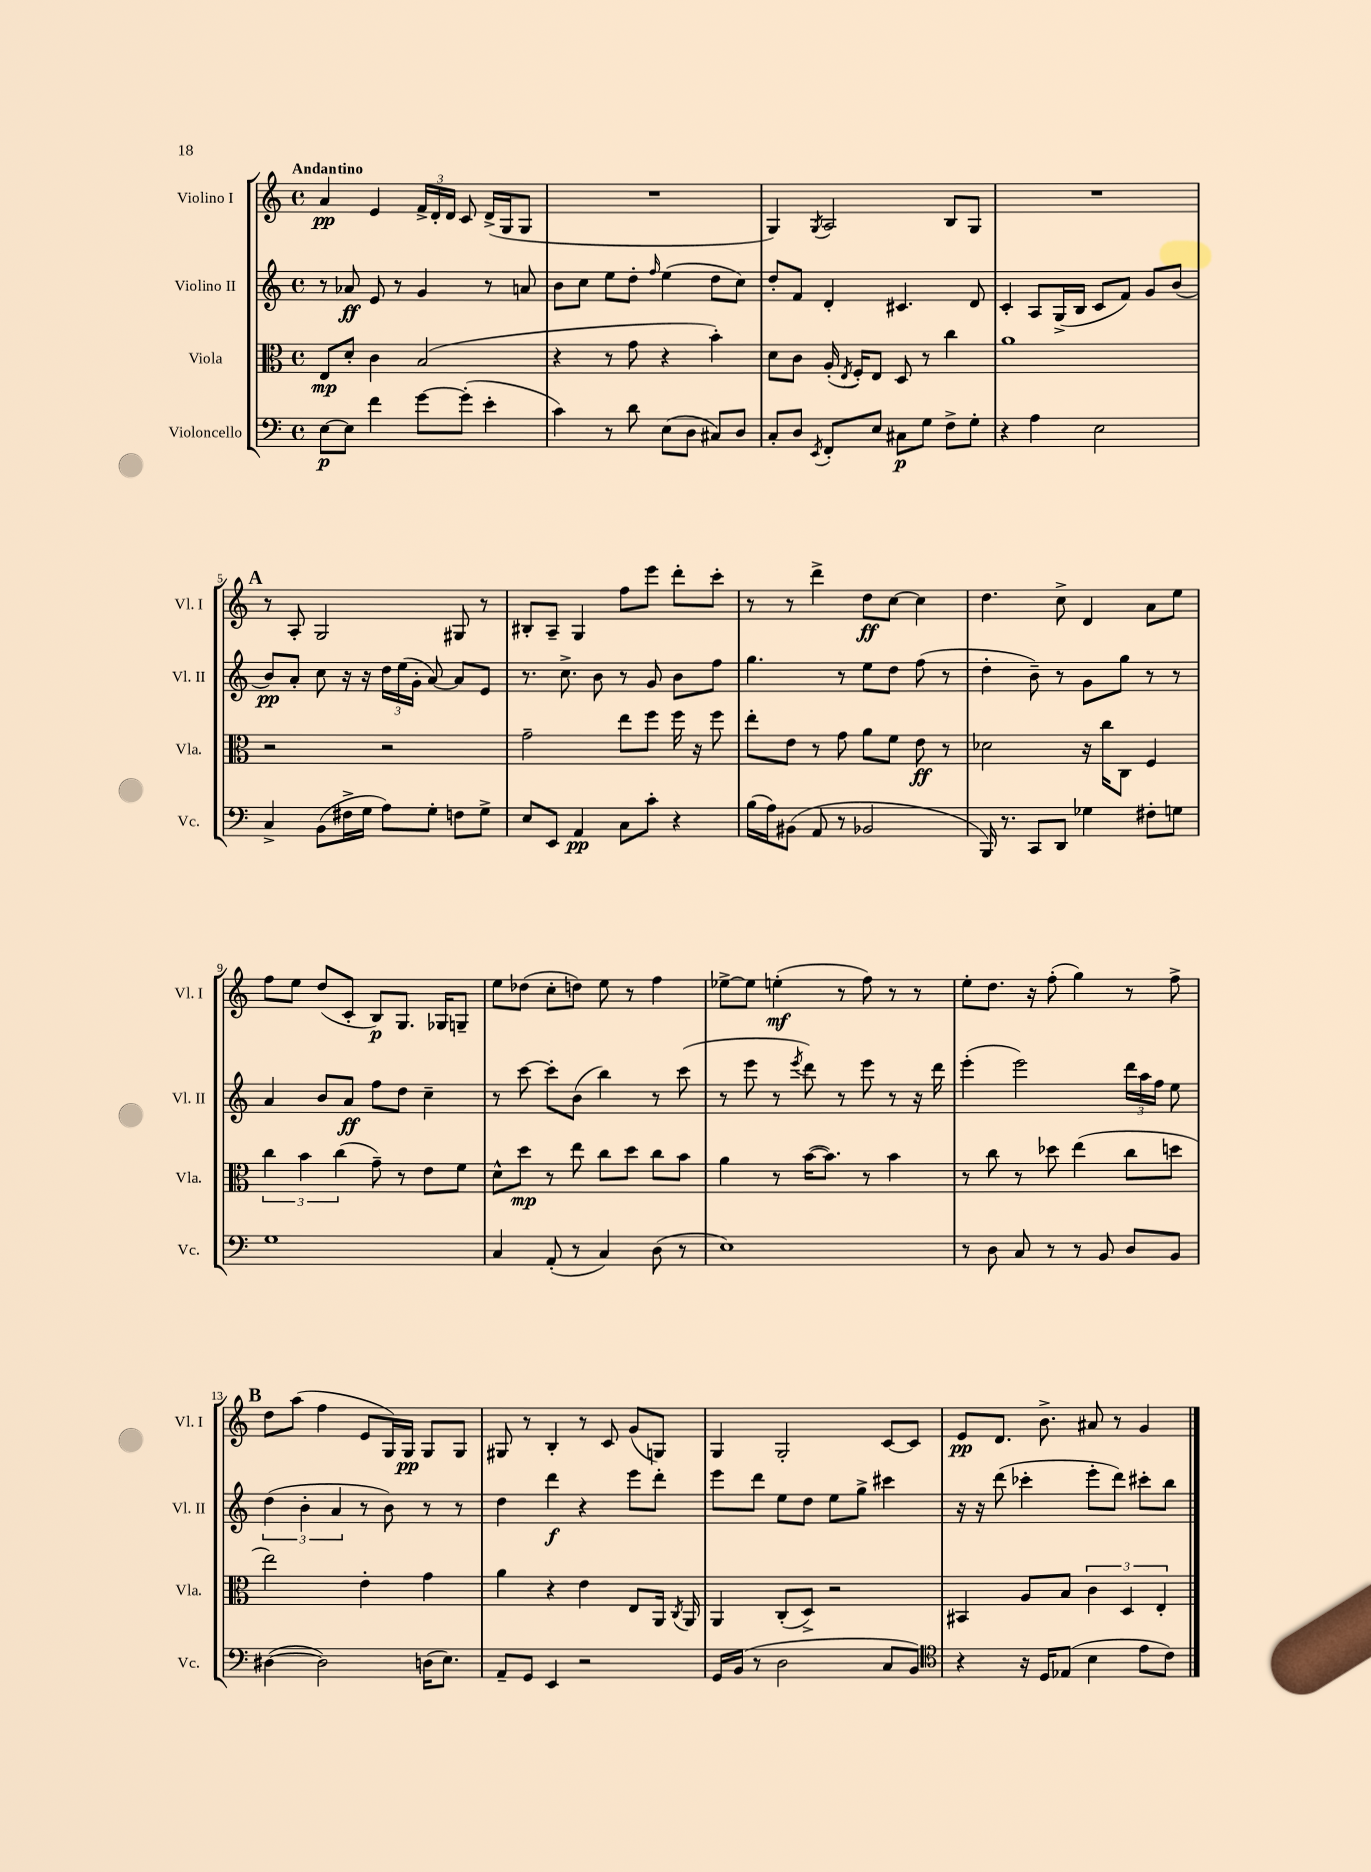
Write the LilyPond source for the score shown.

<<
\new StaffGroup <<
\new Staff = "s0" \with { instrumentName = "Violino I" shortInstrumentName = "Vl. I" } {
    \clef treble \key c \major \defaultTimeSignature \time 4/4 \tempo "Andantino"
    \autoBeamOff a'4\pp e'4 \tuplet 3/2 { f'16[-> d'16-. d'16] } c'8 d'16[->( g16 g8] |
    R1 |
    g4) \acciaccatura { g8 } a2 b8[ g8] |
    R1 |
    \mark \markup { \bold "A" } r8 a8-. g2 gis8 r8 |
    bis8[-. a8]-- g4 f''8[ e'''8] d'''8[-. c'''8]-. |
    r8 r8 d'''4-> d''8[\ff c''8]~ c''4 |
    d''4. c''8-> d'4 a'8[ e''8] |
    f''8[ e''8] d''8[( c'8]-. b8[\p) g8.] ges16[ g8]-- |
    e''8[ des''8]( c''8[-. d''8]) e''8 r8 f''4 |
    ees''8[~-> ees''8] e''4-.\mf( r8 f''8) r8 r8 |
    e''8[-. d''8.] r16 f''8-.( g''4) r8 f''8-> |
    \mark \markup { \bold "B" } d''8[ a''8]( f''4 e'8[ g16) g16]\pp g8[ g8] |
    gis8 r8 b4-. r8 c'8 g'8[( g8]) |
    g4 g2-. c'8[~ c'8] |
    e'8[\pp d'8.] b'8.-> ais'8 r8 g'4 \bar "|." |
}
\new Staff = "s1" \with { instrumentName = "Violino II" shortInstrumentName = "Vl. II" } {
    \clef treble \key c \major \defaultTimeSignature \time 4/4
    \autoBeamOff r8 aes'8\ff e'8 r8 g'4 r8 a'8 |
    b'8[ c''8] e''8[ d''8]-. \grace { f''16 } e''4( d''8[ c''8]) |
    d''8[-. f'8] d'4-. cis'4. d'8 |
    c'4-. a8[ g16->( b16] c'8[ f'8]) g'8[ b'8]( |
    \mark \markup { \bold "A" } b'8[\pp) a'8]-. c''8 r16 r16 \tuplet 3/2 { d''16[ e''16( g'16]-. } a'8~) a'8[ e'8] |
    r8. c''8.-> b'8 r8 g'8 b'8[ f''8] |
    g''4. r8 e''8[ d''8] f''8( r8 |
    d''4-. b'8--) r8 g'8[ g''8] r8 r8 |
    a'4 b'8[ a'8]\ff f''8[ d''8] c''4-- |
    r8 c'''8~ c'''8[-. b'8]( b''4) r8 c'''8( |
    r8 e'''8 r8 \acciaccatura { e'''8 } d'''8) r8 e'''8 r8 r16 d'''16 |
    e'''4-.( e'''2) \tuplet 3/2 { d'''16[ a''16 f''16] } e''8 |
    \mark \markup { \bold "B" } \tuplet 3/2 { d''4( b'4-. a'4 } r8 b'8) r8 r8 |
    d''4 d'''4\f r4 e'''8[ d'''8]-. |
    e'''8[ d'''8] e''8[ d''8] e''8[ g''8]-> cis'''4 |
    r16 r16 d'''8( ces'''4-. e'''8[-. d'''8]) cis'''8[-. b''8] \bar "|." |
}
\new Staff = "s2" \with { instrumentName = "Viola" shortInstrumentName = "Vla." } {
    \clef alto \key c \major \defaultTimeSignature \time 4/4
    \autoBeamOff e8[\mp d'8]-. c'4 b2( |
    r4 r8 g'8 r4 b'4-.) |
    d'8[ c'8] a16-.( \acciaccatura { e8 } f16[-.) e8] d8 r8 c''4 |
    a'1 |
    \mark \markup { \bold "A" } r2 r2 |
    g'2-- e''8[ f''8] f''16 r16 f''8 |
    e''8[-. e'8] r8 g'8 a'8[ f'8] e'8\ff r8 |
    des'2 r16 c''16[ c8] f4 |
    \tuplet 3/2 { c''4 b'4 c''4( } g'8--) r8 e'8[ f'8] |
    d'8[-^ d''8]\mp r8 e''8 c''8[ d''8] c''8[ b'8] |
    a'4 r8 b'16[~( b'8.]) r8 b'4 |
    r8 c''8 r8 des''8 e''4( c''8[ d''8] |
    \mark \markup { \bold "B" } e''2) e'4-. g'4 |
    a'4 r4 e'4 e8[ a,16] \acciaccatura { c8 } a,16 |
    a,4 c8[-.( d8]->) r2 |
    bis,4 a8[ b8] \tuplet 3/2 { c'4 d4 e4-. } \bar "|." |
}
\new Staff = "s3" \with { instrumentName = "Violoncello" shortInstrumentName = "Vc." } {
    \clef bass \key c \major \defaultTimeSignature \time 4/4
    \autoBeamOff e8[~\p e8] f'4 g'8[~ g'8]-.( e'4-. |
    c'4) r8 d'8 e8[( d8] cis8[) d8] |
    c8[-. d8] \acciaccatura { e,8 } f,8[-. e8] cis8[\p g8] f8[-> g8]-. |
    r4 a4 e2 |
    \mark \markup { \bold "A" } c4-> b,8[( fis16-> g16] a8[) g8]-. f8[ g8]-> |
    e8[ e,8] a,4\pp c8[ c'8]-. r4 |
    b16[( a16) bis,8]( a,8 r8 bes,2 |
    b,,16) r8. c,8[ d,8] ges4 fis8[-. g8] |
    g1 |
    c4 a,8-.( r8 c4) d8( r8 |
    e1) |
    r8 d8 c8 r8 r8 b,8 d8[ b,8] |
    \mark \markup { \bold "B" } dis4~( dis2) d16[( e8.]) |
    a,8[-- g,8] e,4 r2 |
    g,16[ b,16]( r8 d2 c8[ b,8]) |
    \clef tenor r4 r16 d16[ ees8]( b4 e'8[ c'8]) \bar "|." |
}
>>
>>
